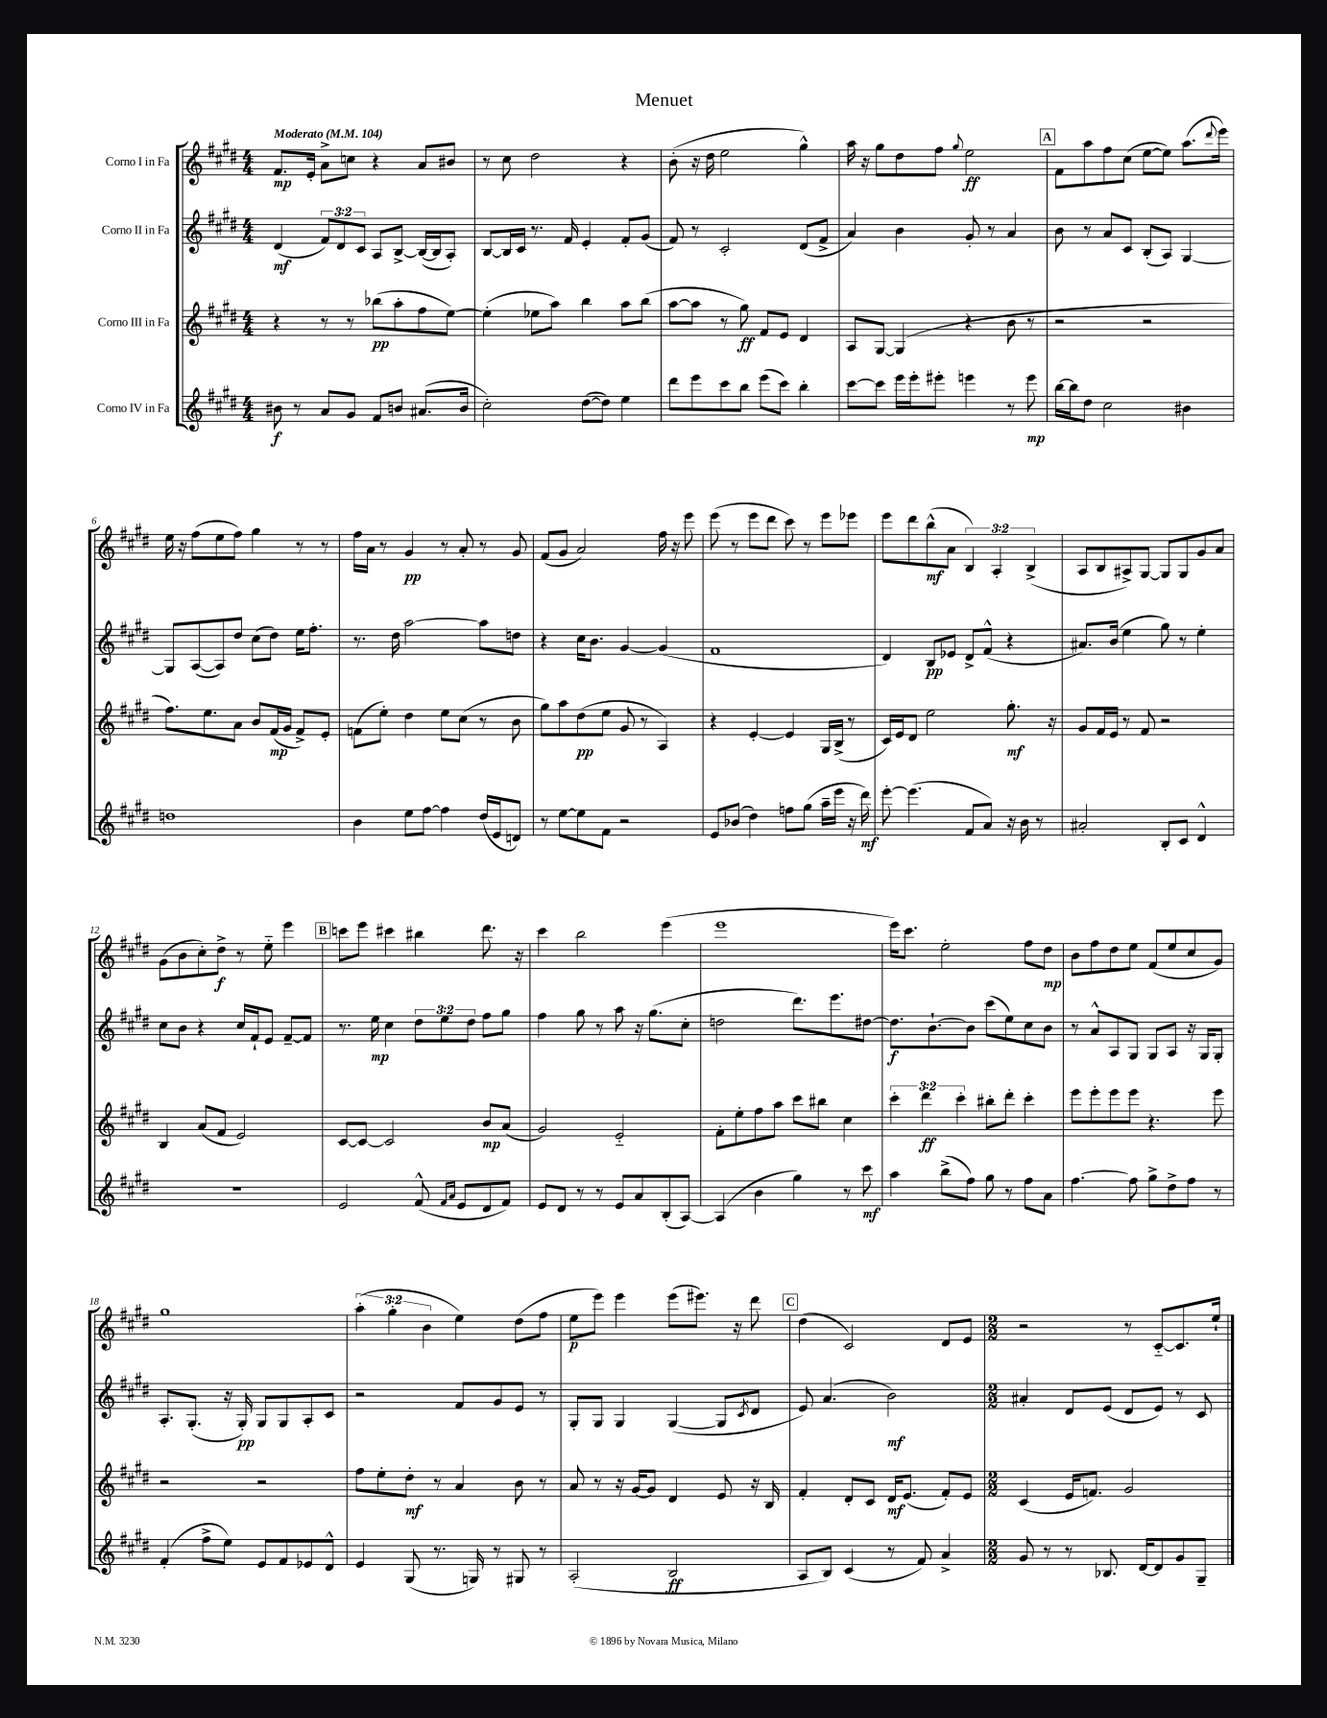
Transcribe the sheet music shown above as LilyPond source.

\header { title = "Menuet" }
<<
\new StaffGroup <<
\new Staff = "s0" \with { instrumentName = "Corno I in Fa" } {
    \clef treble \key e \major \numericTimeSignature \time 4/4 \override Staff.TupletNumber.text = #tuplet-number::calc-fraction-text \tempo "Moderato" 4 = 104
    fis'8.\mp e'16-. a'8-> c''8 r4 a'8 bis'8 |
    r8 cis''8 dis''2 r4 |
    b'8-.( r16 dis''16 e''2 gis''4-^) |
    a''16 r16 gis''8 dis''8 fis''8 \appoggiatura { gis''8 } e''2\ff |
    \mark \markup { \box "A" } fis'8 a''8 fis''8 cis''8( e''8~ e''8) a''8.( \appoggiatura { dis'''8 } e'''16) |
    e''16 r16 fis''8( e''8 fis''8) gis''4 r8 r8 |
    fis''16 a'16 r8 gis'4\pp r8 a'8-. r8 gis'8 |
    fis'8( gis'8 a'2) fis''16 r16 e'''8 |
    e'''8( r8 e'''8 dis'''8 cis'''8) r8 e'''8 ees'''8 |
    e'''8 dis'''8 b''8-^\mf( a'8 \tuplet 3/2 { b4) a4-. b4->( } |
    a8 b8 ais8->) gis8~ gis8 gis8 gis'8 a'8 |
    gis'8( b'8 cis''8-.) dis''8->\f r8 e''8-_ e'''4 |
    \mark \markup { \box "B" } c'''8 e'''8 cis'''4 bis''4 dis'''8. r16 |
    cis'''4 b''2 e'''4( |
    e'''1 |
    e'''16) cis'''8. e''2-. fis''8 dis''8\mp |
    b'8 fis''8 dis''8 e''8 fis'8( e''8 cis''8 gis'8) |
    gis''1 |
    \tuplet 3/2 { a''4-.( gis''4-. b'4 } e''4) dis''8( fis''8 |
    e''8\p e'''8) e'''4 e'''8( eis'''8.) r16 dis'''8 |
    \mark \markup { \box "C" } dis''4( cis'2) dis'8 e'8 |
    \numericTimeSignature \time 2/2 r2 r8 cis'8~-_ cis'8. e''16-! \bar "|." |
}
\new Staff = "s1" \with { instrumentName = "Corno II in Fa" } {
    \clef treble \key e \major \numericTimeSignature \time 4/4 \override Staff.TupletNumber.text = #tuplet-number::calc-fraction-text
    dis'4\mf( \tuplet 3/2 { fis'8) dis'8 cis'8 } a8 b8~-> b16~( b16 a8-.) |
    b8~ b16 cis'16 r8. fis'16 e'4-. fis'8-. gis'8( |
    fis'8) r8 cis'2-. dis'8( fis'8-> |
    a'4) b'4 gis'8-. r8 a'4 |
    \mark \markup { \box "A" } b'8 r8 a'8 cis'8 b8-.( a8) gis4~ |
    gis8 a8~( a8) dis''8 cis''8( dis''8) e''16 fis''8.-. |
    r8. dis''16 a''2~ a''8 d''8 |
    r4 cis''16 b'8. gis'4~ gis'4( |
    fis'1 |
    dis'4) b8\pp ees'8 dis'8-> fis'8-^( r4 |
    ais'8.) b'16( e''4 gis''8) r8 e''4-. |
    cis''8 b'8 r4 cis''16 fis'16-! e'8 fis'8~-- fis'8 |
    \mark \markup { \box "B" } r8. e''16\mp cis''4 \tuplet 3/2 { dis''8 e''8 dis''8 } fis''8 gis''8 |
    fis''4 gis''8 r8 a''8 r16 gis''8.( cis''8-. |
    d''2 dis'''8.) e'''8. dis''8~ |
    dis''8.\f b'8.~-! b'8 cis'''8( e''8) cis''8 b'8 |
    r8 a'8-^ a8 gis8 gis8 a8 r16 gis16 gis8-. |
    a8.-. gis8.-.( r16 gis16-.\pp) gis8 gis8 a8-. cis'8 |
    r2 fis'8 gis'8 e'8 r8 |
    gis8-. gis8 gis4 gis4~( gis8 \acciaccatura { cis'8 } dis'8 |
    \mark \markup { \box "C" } e'8) a'4.( b'2\mf) |
    \numericTimeSignature \time 2/2 ais'4-. dis'8 e'8( dis'8 e'8) r8 cis'8 \bar "|." |
}
\new Staff = "s2" \with { instrumentName = "Corno III in Fa" } {
    \clef treble \key e \major \numericTimeSignature \time 4/4 \override Staff.TupletNumber.text = #tuplet-number::calc-fraction-text
    r4 r8 r8 bes''8\pp( a''8-. fis''8 e''8~) |
    e''4-.( ees''8 a''8) b''4 a''8 b''8( |
    a''8~ a''8 r8 gis''8\ff) fis'8 e'8 dis'4 |
    a8 gis8~ gis4( r4 b'8 r8 |
    \mark \markup { \box "A" } r2 r2 |
    fis''8.) e''8. a'8 b'8 fis'16\mp( gis'16 fis'8->) e'8-. |
    f'8( e''8-.) dis''4 e''8 cis''8( r8 b'8 |
    gis''8) a''8 dis''8\pp( e''8 gis'8 r8 a4) |
    r4 e'4~-. e'4 gis16 b16->( r8 |
    cis'16) e'16 dis'8 e''2 gis''8.-.\mf r16 |
    gis'8 fis'16 e'16 r8 fis'8 r2 |
    b4 a'8( fis'8 e'2) |
    \mark \markup { \box "B" } cis'8~ cis'8~ cis'2 b'8\mp a'8( |
    gis'2) e'2-_ |
    fis'8-. e''8-. fis''8 a''8 cis'''8 bis''8 cis''4 |
    \tuplet 3/2 { cis'''4-. dis'''4\ff cis'''4-. } bis''8-. dis'''8-. cis'''4-. |
    e'''8 e'''8-. e'''8 e'''8 r4. e'''8 |
    r2 r2 |
    fis''8 e''8-. dis''8-.\mf r8 a'4 b'8 r8 |
    a'8 r8 r16 gis'16~ gis'8 dis'4 e'8 r16 b16 |
    \mark \markup { \box "C" } fis'4-. dis'8-. cis'8 dis'16\mf e'8.( fis'8-.) e'8 |
    \numericTimeSignature \time 2/2 cis'4( e'16 f'8.) gis'2 \bar "|." |
}
\new Staff = "s3" \with { instrumentName = "Corno IV in Fa" } {
    \clef treble \key e \major \numericTimeSignature \time 4/4
    bis'8\f r8 a'8 gis'8 fis'8 b'8 ais'8.( b'16 |
    cis''2-.) dis''8~( dis''8) e''4 |
    dis'''8 e'''8 cis'''8 b''8 e'''8( cis'''8) b''4-. |
    cis'''8~ cis'''8 e'''16 e'''16-. eis'''8-. e'''4 r8 e'''8\mp |
    \mark \markup { \box "A" } b''16~ b''16 dis''8 cis''2 bis'4 |
    d''1 |
    b'4 e''8 fis''8~ fis''4 dis''16( e'16 d'8) |
    r8 e''8~ e''8 fis'8 r2 |
    e'8 bes'8( dis''4) f''8 gis''8( a''16-- e'''16 r16 dis'''16\mf) |
    e'''8~-. e'''4.( fis'8 a'8) r16 b'16 r8 |
    ais'2-. b8-. cis'8 dis'4-^ |
    R1 |
    \mark \markup { \box "B" } e'2 fis'8-^( \grace { fis'16 a'16 } e'8 dis'8 fis'8) |
    e'8 dis'8 r8 r8 e'8 a'8 b8-.( a8~) |
    a4( b'4 gis''4) r8 cis'''8\mf |
    a''4 b''8->( fis''8) gis''8 r8 fis''8 a'8 |
    fis''4.~ fis''8 gis''8-> dis''8-> fis''8 r8 |
    fis'4-.( fis''8-> e''8) e'8 fis'8 ees'8 dis'8-^ |
    e'4 gis8( r8. g16) r8 gis8 r8 |
    a2-.( b2\ff |
    \mark \markup { \box "C" } a8 b8) cis'4( r8 fis'8) a'4-> |
    \numericTimeSignature \time 2/2 gis'8 r8 r8 bes8. dis'16~ dis'8 gis'8 gis8-- \bar "|." |
}
>>
>>
